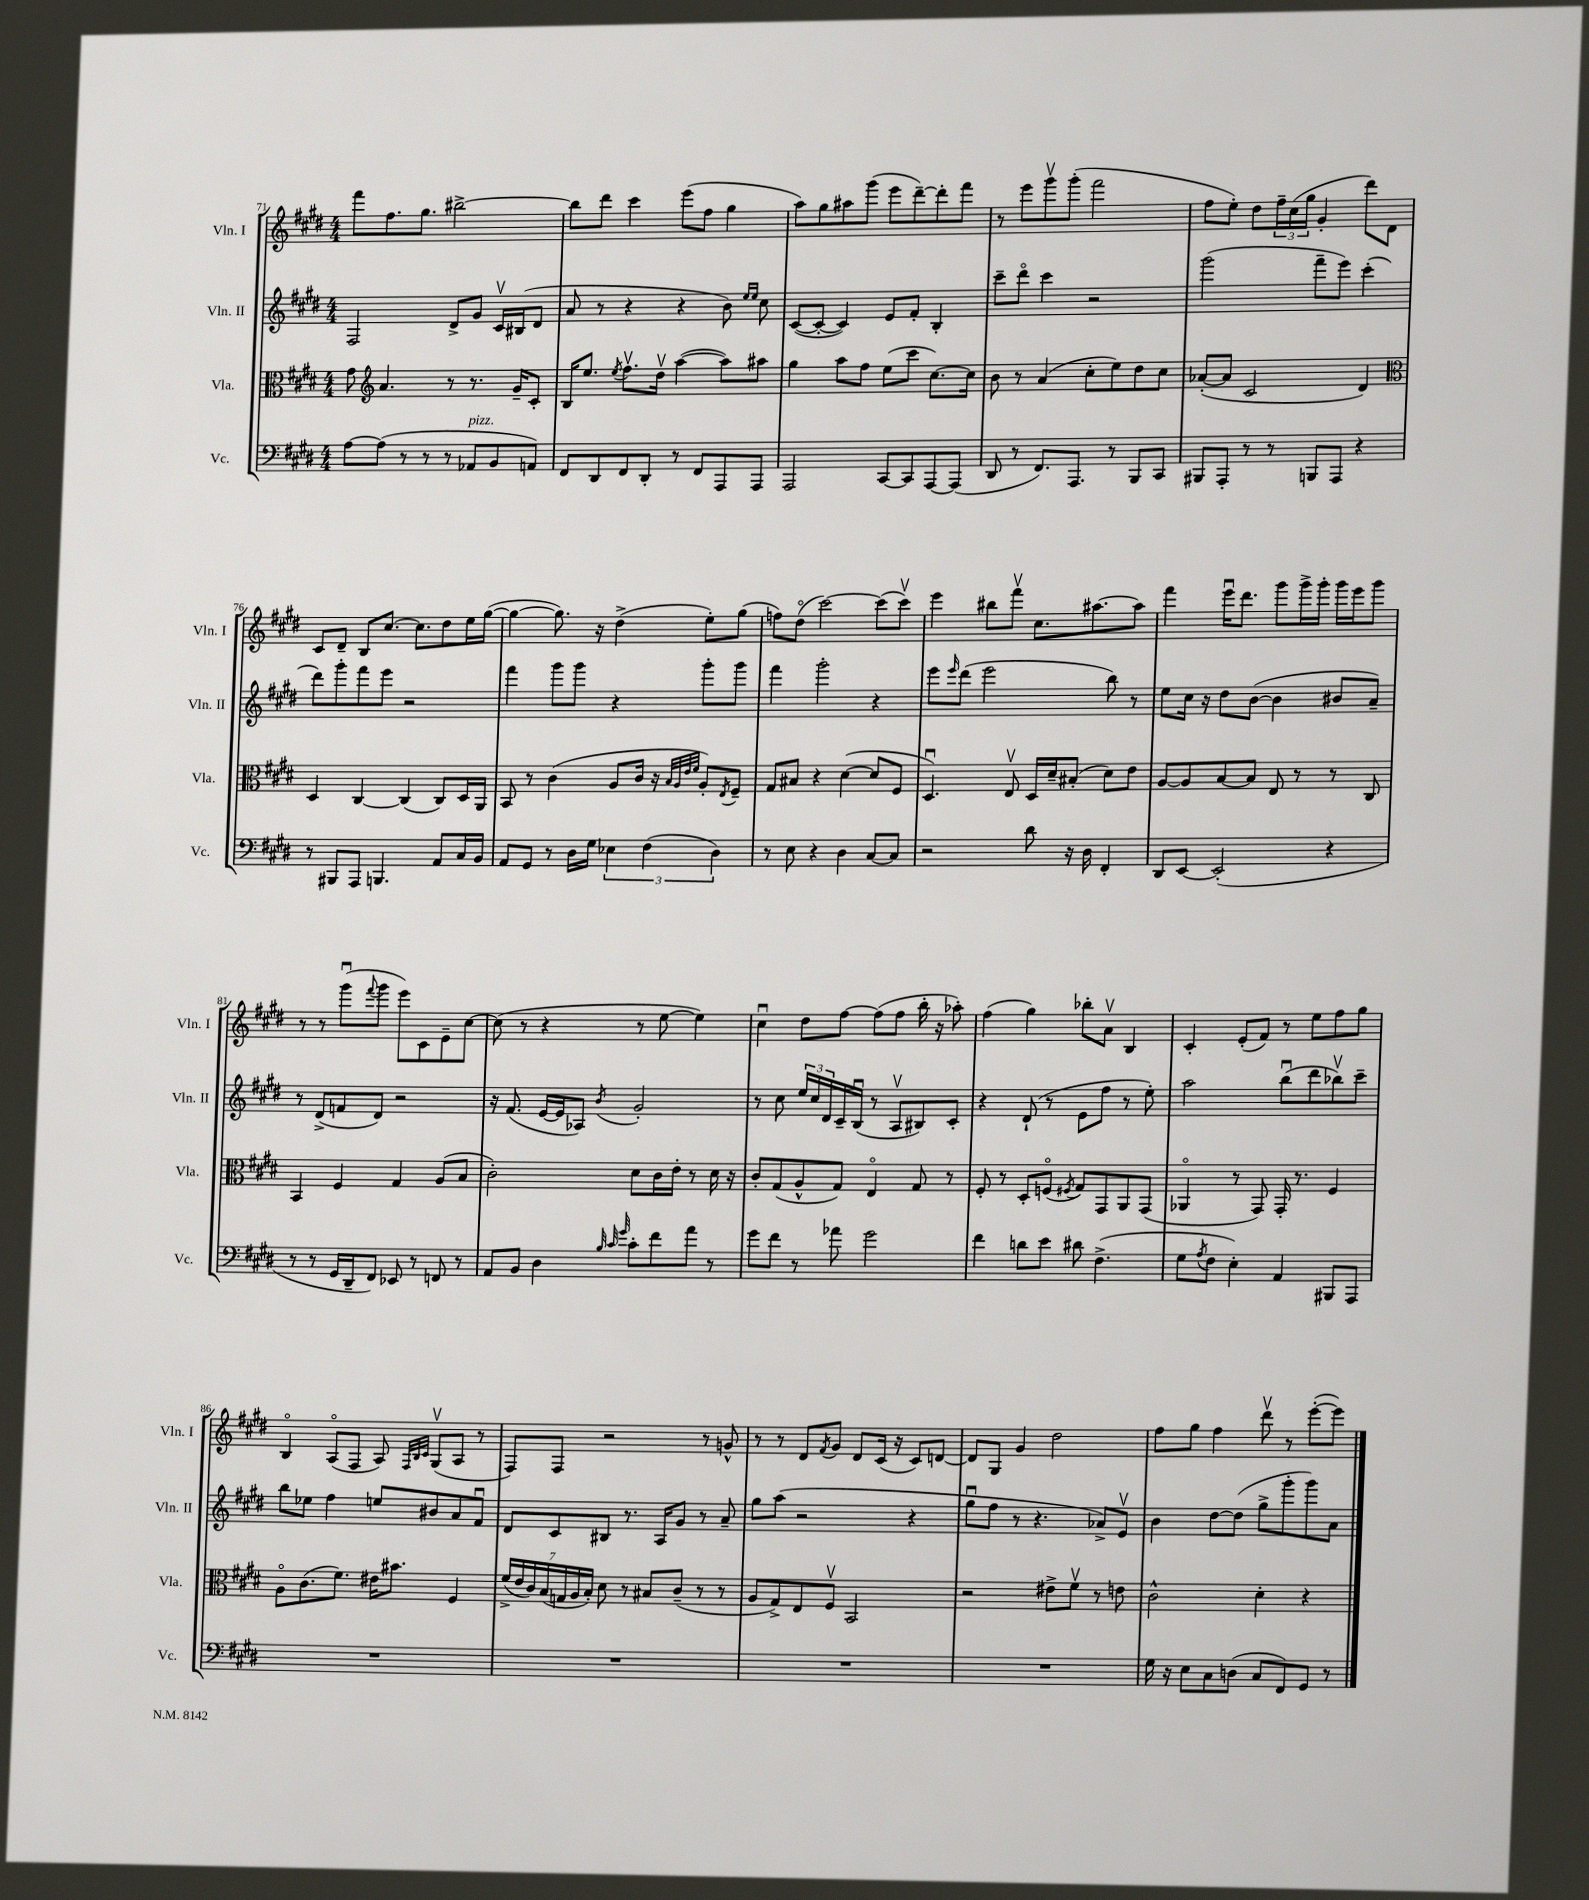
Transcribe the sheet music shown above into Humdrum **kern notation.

**kern	**kern	**kern	**kern
*staff4	*staff3	*staff2	*staff1
*clefF4	*clefC3	*clefG2	*clefG2
*k[f#c#g#d#]	*k[f#c#g#d#]	*k[f#c#g#d#]	*k[f#c#g#d#]
*M4/4	*M4/4	*M4/4	*M4/4
[8A	8g#	2F#	8fff#
*	*clefG2	*	*
(8A]	4.a	.	8.ff#
8r	.	.	.
.	.	.	8.gg#
8r	.	.	.
8r	8r	8d#^	[2bb#^
8AA-	8.r	8g#	.
8BB	.	16c#v	.
.	16g#~	(16B#	.
8AA)	8c#'	8d#	.
=	=	=	=
8FF#	16B	8a	8bb#]
.	8.ee	.	.
8DD#	.	8r	8ddd#
.	8qee	.	.
8FF#	8.ff#v	4r	4ccc#
8DD#'	.	.	.
.	16dd#v	.	.
8r	([4aa	4r	(8eee
8FF#	.	.	8ff#
8AAA	8aa])	8b)	4gg#
.	.	16qqee	.
.	.	16qqee	.
8AAA	8aa#	8cc#	.
=	=	=	=
2AAA	4gg#	([8c#	8aa)
.	.	8c#'_	8gg#
.	8aa	4c#])	8aa#
.	8ff#	.	(8ggg#
[8CC#	(8ee	8e	8eee
8CC#]	8ccc#	8f#'	[8ddd#~)
[8AAA	[8.cc#)	4B'	8ddd#']
(8AAA]	.	.	8fff#
.	16cc#]	.	.
=	=	=	=
8DD#	8b	8ccc#~	8r
8r	8r	8ddd#o	8eee
8.FF#)	(4a	4ccc#	8ggg#v
.	.	.	(8ggg#'
8.AAA	.	.	.
.	8cc#'	2r	2fff#
8r	8ee)	.	.
8BBB	8dd#	.	.
8CC#	8cc#	.	.
=	=	=	=
8BBB#	([8a-'	(2ggg#	8ff#
8AAA'	8a-]	.	8ee')
8r	2c#	.	8dd#
8r	.	.	24ff#~
.	.	.	(24cc#
.	.	.	24gg#
8BBB	.	8fff#~	4g#'
8AAA	.	8eee)	.
4r	4d#)	(4ccc#'	8ddd#)
.	.	.	8d#
=	=	=	=
*	*clefC3	*	*
8r	4D#	8ddd#)	8c#
8BBB#	.	8ggg#'	8d#~
8AAA	[4C#	8fff#	8B
4.BBB	.	8eee	[8.cc#
.	(4C#]	2r	.
.	.	.	8.cc#]
8AA	8C#)	.	8dd#
16C#	16D#	.	16ee
16BB	16AA	.	([16gg#
=	=	=	=
8AA	8BB	4fff#	4gg#_
8GG#	8r	.	.
8r	(4c#	8ggg#	8.gg#])
16D#	.	8ggg#	.
16G#	.	.	16r
6E-	8A	4r	(4dd#^
.	16c#	.	.
(6F#	.	.	.
.	16r	.	.
.	32qqB	.	.
.	32qqA	.	.
.	32qqe	.	.
.	32qqf#	.	.
.	8A')	8ggg#'	8ee')
6D#)	.	.	.
.	8qE	.	.
.	8F#~	8ggg#	(8gg#
=	=	=	=
8r	8G#	4fff#	8ff)
8E	8B#	.	(8dd#o
4r	4r	2ggg#'	[2ccc#)
4D#	([4d#	.	.
[8C#	8d#]	4r	(8ccc#]
8C#]	8F#	.	8ccc#v)
=	=	=	=
2r	4.D#u)	8eee	4eee
.	.	16qqeee	.
.	.	(8ddd#	.
.	.	2eee	8bb#
.	8Ev	.	8fff#v
8d#	16D#	.	8.cc#
.	16d#~	.	.
16r	(8B#'	.	.
16D#	.	.	[8.aa#
4FF#'	8d#)	8bb)	.
.	8e	8r	8aa#]
=	=	=	=
8DD#	[8A	8ee	4fff#
[8EE	8A]	16cc#	.
.	.	16r	.
(2EE']	[8B	8dd#	16eeeu
.	.	.	8.ddd#
.	8B]	([8b	.
.	8E	4b]	8ggg#
.	8r	.	16ggg#^
.	.	.	16ggg#'
4r	8r	8b#	16ggg#
.	.	.	16eee
.	8C#	8a~)	8ggg#
=	=	=	=
8r	4BB	8r	8r
8r	.	(8d#^	8r
16GG#	4F#	8f	(8ggg#u
16DD#~	.	.	.
.	.	.	8qqfff#
8FF#)	.	8d#)	8ggg#
8EE-	4G#	2r	8eee)
8r	.	.	8c#
8FF	(8A	.	8e~
8r	8B	.	[8cc#
=	=	=	=
8AA	2c#')	16r	(8cc#]
.	.	(8.f#	.
8BB	.	.	8r
4D#	.	[16e	4r
.	.	16e]	.
.	.	8A-)	.
32qqB	.	.	.
32qqc#	.	.	.
32qqg#	.	8qb	.
8c#'	8d#	2g#'	8r
8f#	16c#	.	[8ee
.	16e'	.	.
8a	8r	.	4ee])
8r	16d#	.	.
.	16r	.	.
=	=	=	=
8g#	8c#'	8r	4cc#u
8f#	(8G#	8cc#	.
8r	8A^^	24ee	8dd#
.	.	24cc#	.
.	.	24d#	.
8a-	8G#)	16c#~	[8ff#
.	.	(16Bu	.
2g#	4Eo	8r	(8ff#]
.	.	8Av	8ff#
.	8G#	8B#)	16bb'
.	.	.	16r
.	8r	8c#'	8aa-')
=	=	=	=
4f#	8F#'	4r	(4ff#
.	8r	.	.
8d	8D#'	(8d#`	4gg#)
8e	(8Fo	8r	.
.	8qF#	.	.
8d#	8G#)	8e	8bb-'
(4.F#^	8GG#	8ff#	8av
.	8AA	8r	4B
.	(8GG#	8ee')	.
=	=	=	=
8G#	4AA-o	2aa	4c#'
8qA	.	.	.
8F#	.	.	.
4E')	8r	.	(8e'
.	8GG#)	.	8f#)
4AA	16GG#'	(8bbu	8r
.	8.r	.	.
.	.	8ddd#	8ee
8BBB#	4F#	8bb-v)	8ff#
8AAA	.	8ccc#~	8gg#
=	=	=	=
1r	8Ao	8bb	4Bo
.	(8.c#	8ee-	.
.	.	4ff#	(8Ao
.	8.f#)	.	.
.	.	.	8F#
.	16e#	8ee	8A)
.	8.b#	.	.
.	.	.	32qqF#
.	.	.	32qqB
.	.	.	32qqc#
.	.	8b#	(8G#v
.	4F#	8a	8A
.	.	8f#u	8r
=	=	=	=
1r	(28f#^	8d#	8F#)
.	28e	.	.
.	28c#)	.	.
.	(28B	.	.
.	.	8c#	8F#
.	28G	.	.
.	28A	.	.
.	28B')	.	.
.	8d#	8B#	2r
.	8r	8.r	.
.	8B#	.	.
.	.	16A	.
.	(8c#~	8g#	.
.	8r	8r	8r
.	8r	8a~	8g^^
=	=	=	=
1r	8A	8gg#	8r
.	8G#^)	(8aa	8r
.	8E	2r	8d#
.	.	.	8qf#
.	8F#v	.	8g#
.	2BB	.	8d#
.	.	.	(16c#
.	.	.	16r
.	.	4r	8c#)
.	.	.	[8d
=	=	=	=
1r	2r	8gg#u	8d]
.	.	8ff#	8G#
.	.	8r	4g#
.	.	4.r	.
.	8e#^	.	2dd#
.	8f#v	.	.
.	8r	8a-^)	.
.	8e	8ev	.
=	=	=	=
16G#	2c#^^	4b	8ff#
16r	.	.	.
8E	.	.	8gg#
8C#	.	[8dd#	4ff#
(8D	.	(8dd#]	.
8C#	4d#'	8gg#^	8ddd#v
8FF#)	.	8ggg#'	8r
8GG#	4r	8ggg#)	([8eee'
8r	.	8a	8eee])
==	==	==	==
*-	*-	*-	*-
